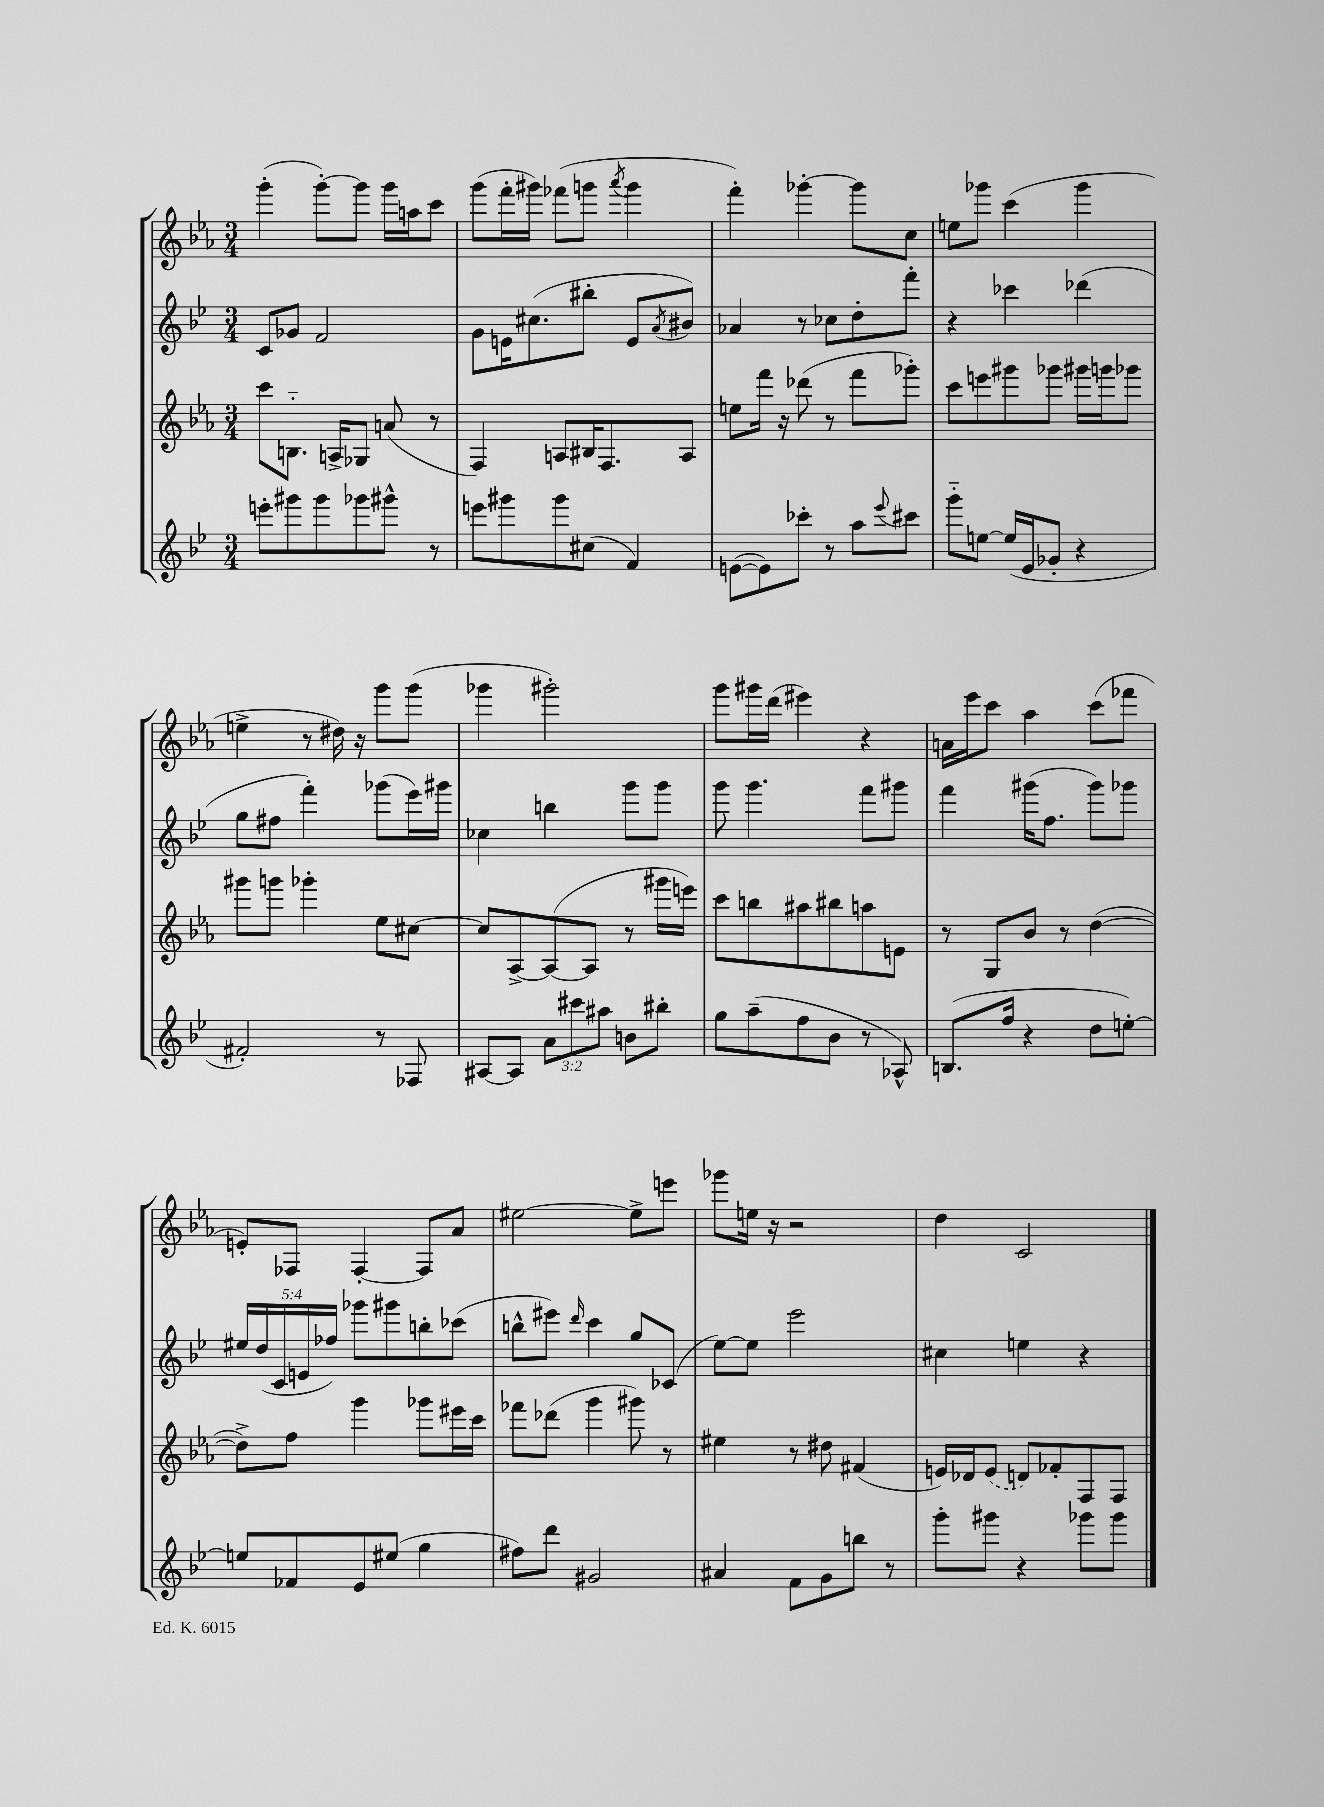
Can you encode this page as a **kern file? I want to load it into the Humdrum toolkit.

**kern	**kern	**kern	**kern
*part4	*part3	*part2	*part1
*staff4	*staff3	*staff2	*staff1
*clefG2	*clefG2	*clefG2	*clefG2
*k[b-e-]	*k[b-e-a-]	*k[b-e-]	*k[b-e-a-]
*M3/4	*M3/4	*M3/4	*M3/4
=57	=57	=57	=57
8eeen'\L	8ccc\L	8c/L	(4ggg'\
8ggg#X\	8.Bn\J	8g-X/J	.
8ggg#\	.	2f/	[8ggg'\L)
.	16An^/KL	.	.
8ggg-X\	8G-X/J	.	8ggg\J]
8ggg#X^^\J	(8an/	.	16ggg\LL
.	.	.	16aan\J
8r	8r	.	8ccc\J
=58	=58	=58	=58
8eeen\L	4F/)	8g\L	(8ggg\L
8ggg#X\	.	16en\K	16fff'\L
.	.	(8.cc#X\	16ggg#X\JJ)
8ggg#\	8An/L	.	(8fff-X\L
(8cc#X\J	16B#X/K	8bb#X'\J	8gggn\J
.	8.F/	.	.
.	.	.	8qaaa-/
4f/)	.	8e/L	4ggg\
.	.	8qa/	.
.	8A/J	8b#X/J)	.
=59	=59	=59	=59
([8en\L	8een\L	4a-X/	4fff'\)
8e\])	16fff\Jk	.	.
.	16r	.	.
8ccc-X'\J	(8ddd-X\	8r	[4ggg-X'\
8r	8r	8cc-X\L	.
8aa\L	8fff\L	8dd'\	8ggg-\L]
8qqeee-/	.	.	.
8ccc#X\J	8ggg-X'\J)	8fff'\J	8cc\J
=60	=60	=60	=60
8ggg\L	8ccc\L	4r	8een\L
[8een\J	8eeen\	.	8ggg-X\J
(16ee/LL]	8ggg#X\	4ccc-X\	(4ccc\
16e-/J	.	.	.
8g-X'/J	8ggg-X\J	.	.
4r	16ggg#X\LL	(4ddd-X\	4ggg-\
.	16gggn\J	.	.
.	8ggg-X\J	.	.
!!LO:LB:g=z
=61	=61	=61	=61
2f#X'/)	8ggg#X\L	8gg\L	4een^\
.	8gggn\J	8ff#X\J	.
.	4ggg-X'\	4fff'\)	8r
.	.	.	16dd#X\)
.	.	.	16r
8r	8ee-\L	(8ggg-X\L	8ggg\L
8F-X/	[8cc#X\J	16eee-\L)	(8ggg\J
.	.	16ggg#X\JJ	.
=62	=62	=62	=62
[8A#X/L	8cc#/L]	4cc-X\	4ggg-X\
8A#/J]	[8A-^/	.	.
12a\L	(8A-/_	4bbn\	2ggg#X'\)
12ccc#X\	.	.	.
.	8A-/J]	.	.
12aa#X\J	.	.	.
8bn\L	8r	8ggg\L	.
8bb#X'\J	16ggg#X\LL	8ggg\J	.
.	16eeen\JJ)	.	.
=63	=63	=63	=63
8gg\L	8ccc\L	8ggg\	8ggg\L
(8aa~\	8bbn\	4.ggg\	16ggg#X\L
.	.	.	(16ddd\JJ
8ff\	8aa#X\	.	4eee#X\)
8b-\J	8bb#X\	.	.
8r	8aan\	8fff\L	4r
8A-X^^/)	8en\J	8ggg#X\J	.
=64	=64	=64	=64
(8.Bn/L	8r	4fff\	16an\LL
.	.	.	16eee-\J
.	8G/L	.	8ccc\J
16ff/Jk	.	.	.
4r	8b-/J	(16ggg#X\KL	4aa-\
.	.	8.ff\J	.
.	8r	.	.
8dd\L	([4dd\	8ggg#\L)	(8ccc\L
[8een'\J)	.	8ggg-X\J	8fff-X\J
!!LO:LB:g=z
=65	=65	=65	=65
8een/L]	8dd^\L])	20ee#X/LL	8en'/L)
.	.	(20dd/	.
.	.	20c/	.
8f-X/	8ff\J	.	8F-X/J
.	.	20en/	.
.	.	20ff-X/JJ)	.
8e-/	4ggg\	8ggg-X\L	[4F-'/
(8ee#X/J	.	8ggg#X\	.
4gg\	8ggg-X\L	8bbn'\	8F-/L]
.	16eee#X\L	(8ccc-X\J	8a-/J
.	16ccc\JJ	.	.
=66	=66	=66	=66
8ff#X\L)	8fff-X\L	8bbn^^\L	[2ee#X\
8ddd\J	(8ddd-X\J	8eee#X\J)	.
.	.	16qqddd/	.
2g#X/	4ggg\	4ccc\	.
.	8ggg#X\)	8gg/L	8ee#^\L]
.	8r	(8c-X/J	8eeen\J
=67	=67	=67	=67
4a#X/	4ee#X\	[8ee-\L)	8ggg-X\L
.	.	8ee-\J]	16een\Jk
.	.	.	16r
8f\L	8r	2eee-\	2r
8g\	8dd#X\	.	.
8bbn\J	(4f#X/	.	.
8r	.	.	.
=68	=68	=68	=68
8ggg'\L	16en/LL)	4cc#X\	4dd\
.	16d-X/J	.	.
8ggg#X\J	(8e/J	.	.
4r	8dn/L)	4een\	2c/
.	8f-X'/	.	.
8ggg-X\L	8F/	4r	.
8ggg-\J	8F/J	.	.
==	==	==	==
*-	*-	*-	*-
